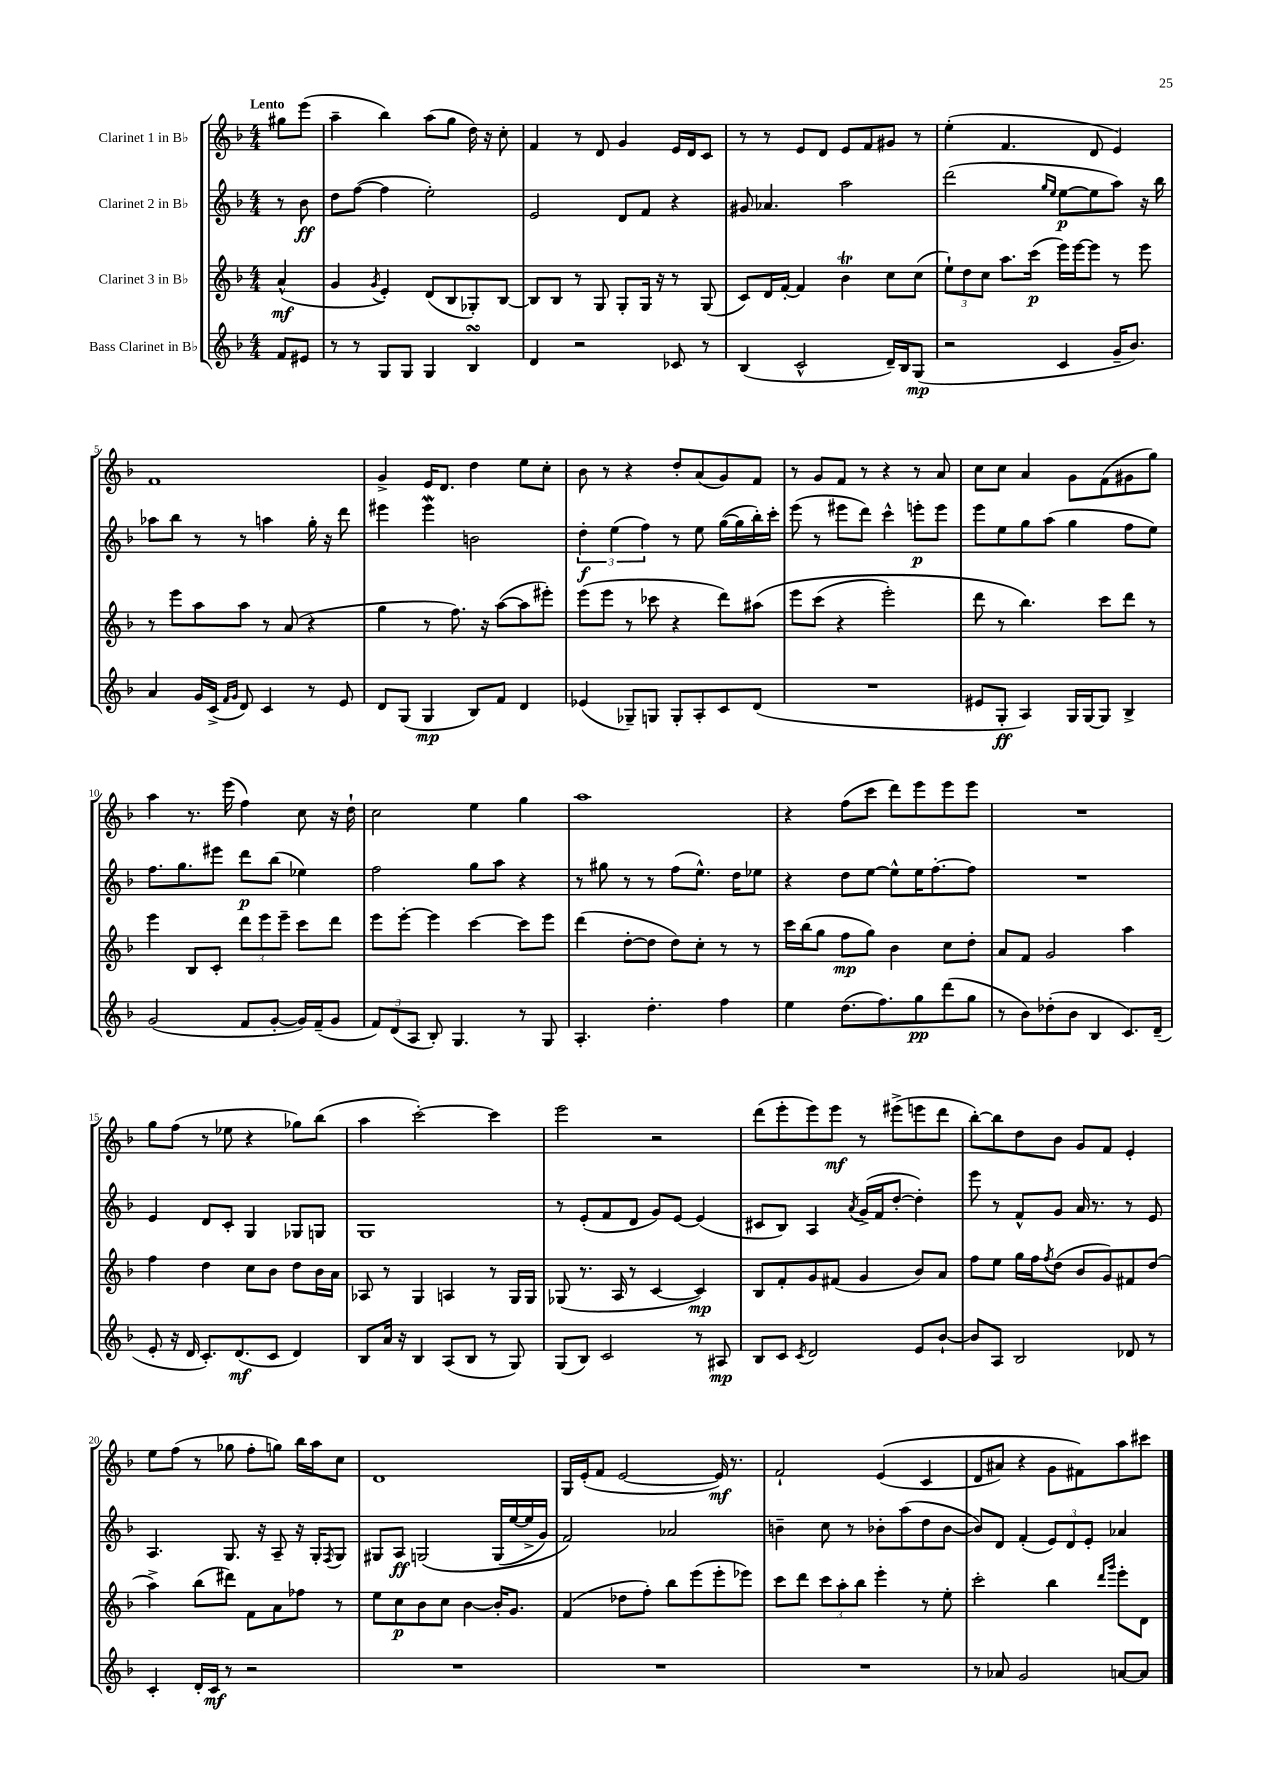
<<
\new StaffGroup <<
\new Staff = "s0" \with { instrumentName = "Clarinet 1 in Bb" } {
    \clef treble \key f \major \numericTimeSignature \time 4/4 \partial 4 \tempo "Lento"
    gis''8 e'''8( |
    a''4-- bes''4) a''8( g''8 d''16) r16 c''8-. |
    f'4 r8 d'8 g'4 e'16 d'16 c'8 |
    r8 r8 e'8 d'8 e'8 f'8 gis'8 r8 |
    e''4-.( f'4. d'8 e'4) |
    f'1 |
    g'4-> e'16 d'8. d''4 e''8 c''8-. |
    bes'8 r8 r4 d''8-. a'8( g'8) f'8 |
    r8 g'8 f'8 r8 r4 r8 a'8 |
    c''8 c''8 a'4 g'8 f'8( gis'8 g''8) |
    a''4 r8. e'''16( f''4) c''8 r16 d''16-! |
    c''2 e''4 g''4 |
    a''1 |
    r4 f''8( c'''8 d'''8) e'''8 e'''8 e'''8 |
    R1 |
    g''8 f''8( r8 ees''8 r4 ges''8) bes''8( |
    a''4 c'''2~-.) c'''4 |
    e'''2 r2 |
    d'''8( e'''8-. e'''8) e'''8\mf r8 eis'''8->( e'''8 d'''8 |
    bes''8~-.) bes''8 d''8 bes'8 g'8 f'8 e'4-. |
    e''8 f''8( r8 ges''8 f''8-. g''8) bes''16 a''16 c''8 |
    d'1 |
    g16 e'16-.( f'8 e'2~ e'16\mf) r8. |
    f'2-! e'4(\( c'4 |
    d'8 ais'8) r4 g'8 fis'8\) a''8 cis'''8 \bar "|." |
}
\new Staff = "s1" \with { instrumentName = "Clarinet 2 in Bb" } {
    \clef treble \key f \major \numericTimeSignature \time 4/4 \partial 4
    r8 bes'8\ff |
    d''8 f''8~( f''4 e''2-.) |
    e'2 d'8 f'8 r4 |
    gis'8 aes'4. a''2 |
    d'''2( \grace { g''16 e''16 } e''8~\p e''8 a''8) r16 bes''16 |
    aes''8 bes''8 r8 r8 a''4 g''16-. r16 d'''8 |
    eis'''4 eis'''4\mordent b'2 |
    \tuplet 3/2 { d''4-.\f e''4( f''4) } r8 e''8 g''16~( g''16 bes''16-.) c'''16-. |
    e'''8( r8 eis'''8 d'''8) c'''4-^ e'''8-.\p e'''8 |
    e'''8 e''8 g''8 a''8( g''4 f''8 e''8) |
    f''8. g''8. eis'''8 d'''8\p bes''8( ees''4) |
    f''2 g''8 a''8 r4 |
    r8 gis''8 r8 r8 f''8( e''8.-^) d''16 ees''8 |
    r4 d''8 e''8~ e''8-^ e''16 f''8.~-. f''8 |
    R1 |
    e'4 d'8 c'8-. g4 ges8 g8 |
    g1 |
    r8 e'8-.( f'8 d'8 g'8) e'8~ e'4( |
    cis'8 bes8) a4 \acciaccatura { a'8 } g'16->( f'16 d''8~-. d''4-.) |
    e'''8 r8 f'8-^ g'8 a'16 r8. r8 e'8 |
    a4. g8. r16 a8-- r16 g16-. \acciaccatura { f8 } g8 |
    gis8 a8\ff g2\( g16( e''16~ e''16-> g'16) |
    f'2\) aes'2 |
    b'4-- c''8 r8 bes'8-. a''8( d''8 bes'8~ |
    bes'8) d'8 f'4-.( \tuplet 3/2 { e'8) d'8 e'8-. } aes'4 \bar "|." |
}
\new Staff = "s2" \with { instrumentName = "Clarinet 3 in Bb" } {
    \clef treble \key f \major \numericTimeSignature \time 4/4 \partial 4
    a'4-^\mf( |
    g'4 \acciaccatura { g'8 } e'4-.) d'8( bes8 ges8-.) bes8~ |
    bes8 bes8 r8 g8 g8-. g16 r16 r8 g8( |
    c'8) d'16 f'16~-. f'4 bes'4\trill c''8 c''8( |
    \tuplet 3/2 { e''8-!) d''8 c''8 } a''8. c'''16\p( e'''16) e'''16~ e'''8 r8 e'''8 |
    r8 e'''8 a''8 a''8 r8 a'8( r4 |
    g''4 r8 f''8.) r16 a''8~( a''8 eis'''8-.) |
    e'''8( e'''8 r8 ces'''8 r4 d'''8) ais''8\( |
    e'''8 c'''8( r4 e'''2-.) |
    d'''8 r8 bes''4.\) c'''8 d'''8 r8 |
    e'''4 bes8 c'8-. \tuplet 3/2 { d'''8 e'''8 e'''8-- } c'''8 d'''8 |
    e'''8 e'''8~-. e'''4 c'''4~ c'''8 e'''8 |
    d'''4( d''8~-. d''8 d''8) c''8-. r8 r8 |
    c'''16 bes''16( g''8 f''8\mp g''8) bes'4 c''8 d''8-. |
    a'8 f'8 g'2 a''4 |
    f''4 d''4 c''8 bes'8 d''8 bes'16 a'16 |
    aes8 r8 g4 a4 r8 g16 g16 |
    ges8( r8. a16 r8 c'4~ c'4\mp) |
    bes8 f'8-. g'8 fis'8( g'4 bes'8) a'8 |
    f''8 e''8 g''16 f''16 \acciaccatura { f''8 } d''8( bes'8 g'8) fis'8 d''8( |
    a''4->) bes''8( dis'''8) f'8 a'8 fes''8 r8 |
    e''8 c''8\p bes'8 c''8 bes'4~ bes'16-. g'8. |
    f'4( des''8 f''8-.) bes''8 e'''8( e'''8-. ees'''8) |
    c'''8 d'''8 \tuplet 3/2 { c'''8 a''8-. bes''8 } e'''4-. r8 e''8-. |
    c'''2-. bes''4 \grace { d'''16 g'''16 } e'''8-. d'8 \bar "|." |
}
\new Staff = "s3" \with { instrumentName = "Bass Clarinet in Bb" } {
    \clef treble \key f \major \numericTimeSignature \time 4/4 \partial 4
    f'8 eis'8 |
    r8 r8 g8 g8 g4 bes4\turn |
    d'4 r2 ces'8 r8 |
    bes4( c'2-^ d'16--) bes16 g8\mp( |
    r2 c'4 g'16-- bes'8.) |
    a'4 g'16 c'16->( \grace { f'16 g'16 } d'8) c'4 r8 e'8 |
    d'8 g8( g4\mp bes8) f'8 d'4 |
    ees'4( ges8--) g8 g8-. a8-. c'8 d'8( |
    R1 |
    eis'8 g8-.\ff a4) g16 g16~ g8 bes4-> |
    g'2( f'8 g'8~-. g'16) f'16--( g'8 |
    \tuplet 3/2 { f'8) d'8( a8 } bes8-.) g4. r8 g8 |
    a4.-. d''4.-. f''4 |
    e''4 d''8.( f''8.) g''8\pp d'''8( g''8 |
    r8 bes'8) des''8-.( bes'8 bes4 c'8.) d'16--( |
    e'8-. r16 d'16 c'8.-.) d'8.\mf( c'8 d'4) |
    bes8 a'16 r16 bes4 a8( bes8 r8 g8) |
    g8( bes8) c'2 r8 ais8\mp |
    bes8 c'8 \acciaccatura { c'8 } d'2 e'8 bes'8~-! |
    bes'8 a8 bes2 des'8 r8 |
    c'4-. d'16-. c'16\mf r8 r2 |
    R1 |
    R1 |
    R1 |
    r8 aes'8 g'2 a'8~ a'8 \bar "|." |
}
>>
>>
